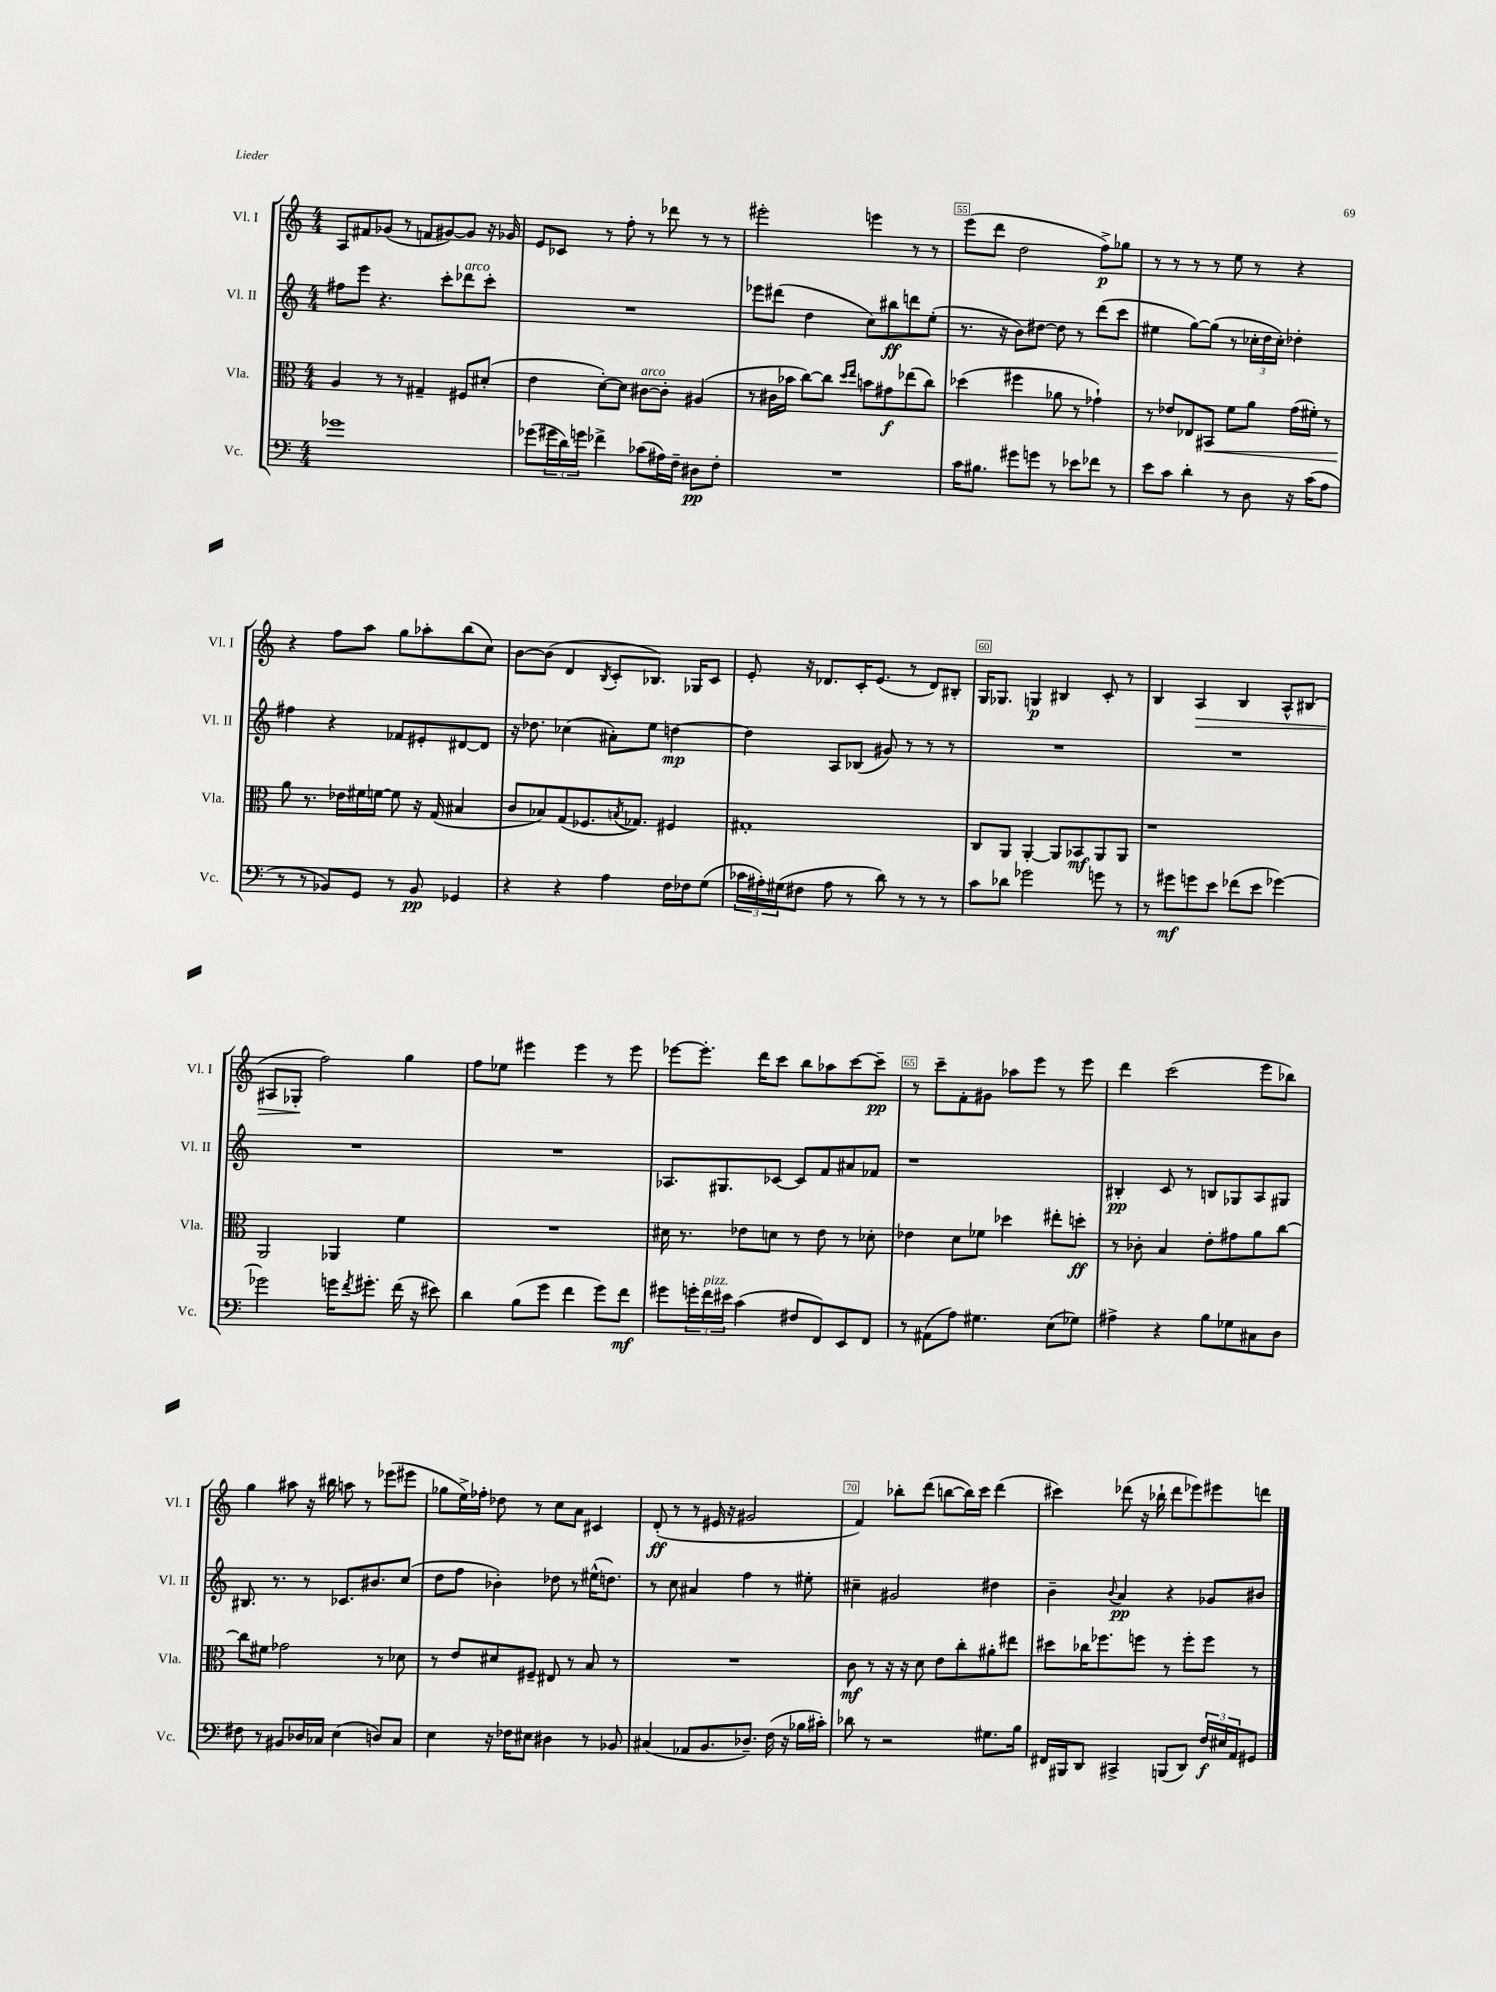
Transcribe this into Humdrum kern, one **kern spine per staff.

**kern	**dynam	**kern	**dynam	**kern	**dynam	**kern	**dynam
*part4	*part4	*part3	*part3	*part2	*part2	*part1	*part1
*staff4	*staff4	*staff3	*staff3	*staff2	*staff2	*staff1	*staff1
*I"Vc.	*	*I"Vla.	*	*I"Vl. II	*	*I"Vl. I	*
*I'Vc.	*	*I'Vla.	*	*I'Vl. II	*	*I'Vl. I	*
*clefF4	*	*clefC3	*	*clefG2	*	*clefG2	*
*k[]	*	*k[]	*	*k[]	*	*k[]	*
*M4/4	*	*M4/4	*	*M4/4	*	*M4/4	*
=52	=52	=52	=52	=52	=52	=52	=52
1g-X	.	4A/	.	8ff#X\L	.	8A/L	.
.	.	.	.	8eee\J	.	8f#X/	.
.	.	8r	.	4.r	.	(8g-X/J	.
.	.	8r	.	.	.	8r	.
.	.	4G#X~/	.	.	.	8fn/L	.
.	.	.	.	8ccc'\L	.	[8g#X/)	.
!	!	!	!	!LO:TX:a:i:t=arco	!	!	!
.	.	8F#X/L	.	8ddd-X\	.	8g#/J]	.
.	.	(8d#X'/J	.	8ccc'\J	.	16r	.
.	.	.	.	.	.	16g-X/	.
=53	=53	=53	=53	=53	=53	=53	=53
(8g-X\L	.	4e\	.	1r	.	8e/L	.
24g#X\L	.	.	.	.	.	8c-X/J	.
24d\)	.	.	.	.	.	.	.
24gn\JJ	.	.	.	.	.	.	.
4f-X^\	.	[8d'\L)	.	.	.	8r	.
.	.	8d\J]	.	.	.	8ff'\	.
!	!	!LO:TX:a:i:t=arco	!	!	!	!	!
(8c-X\L	.	[8c#X\L	.	.	.	8r	.
16A#X\L)	.	8c#'\J]	.	.	.	8ddd-X\	.
16F~\JJ	.	.	.	.	.	.	.
8D#X\L	pp	(4A#X/	.	.	.	8r	.
8F'\J	.	.	.	.	.	8r	.
=54	=54	=54	=54	=54	=54	=54	=54
1r	.	8r	.	8eee-X\L	.	2eee#X'\	.
.	.	16c#X\LL	.	(8ddd#X\J	.	.	.
.	.	16b-X\JJ	.	.	.	.	.
.	.	[8cc\L)	.	4dd\	.	.	.
.	.	8cc\J]	.	.	.	.	.
.	.	16qqdd/LL	.	.	.	.	.
.	.	16qqee/JJ	.	.	.	.	.
.	.	8bn\L	.	8cc\L)	.	4eeen\	.
.	.	8g#X\	f	8bb#X\	ff	.	.
.	.	(8ee-X\	.	8dddn\	.	8r	.
.	.	8cc\J)	.	(8ee'\J	.	8r	.
=55	=55	=55	=55	=55	=55	=55	=55
16c\KL	.	(4dd-X\	.	8.r	.	(8eee\L	.
8.B#X\J	.	.	.	.	.	.	.
.	.	.	.	.	.	8ddd\J	.
.	.	.	.	16r	.	.	.
8g#X\L	.	4ff#X\	.	8b\L)	.	2dd\	.
8gn\J	.	.	.	[8dd#X\J	.	.	.
8r	.	8a-X\	.	8dd#\]	.	.	.
8e-X\L	.	8r	.	8r	.	.	.
8f-X\J	.	4g-X`\)	.	(8ddd\L	.	8ff^\L)	p
8r	.	.	.	8ccc\J	.	8gg-X\J	.
=56	=56	=56	=56	=56	=56	=56	=56
8e\L	.	8r	.	4ee#X\	.	8r	.
8c\J	.	8e-X/L	.	.	.	8r	.
4d'\	.	8E-X/	.	[8gg\L)	.	8r	.
!	!	!	!LO:HP:b	!	!	!	!
.	.	8BB#X/J	<	(8gg\J]	.	8r	.
8r	.	8f\L	.	8r	.	8ee\	.
8D\	.	8a\J	.	24cc-X'\LL	.	8r	.
.	.	.	.	24dd\	.	.	.
.	.	.	.	24cc-'\JJ)	.	.	.
16r	.	(16g\LL	.	4dd-X'\	.	4r	.
(16c\KL	.	16f#X'\JJ)	.	.	.	.	.
8A\J	.	8r	.	.	.	.	.
!!LO:LB:g=z
=57	=57	=57	=57	=57	=57	=57	=57
8r	.	8a\	.	4ff#X\	.	4r	.
8r	.	8.r	[	.	.	.	.
8BB-X/L)	.	.	.	4r	.	8ff\L	.
.	.	16e-X\LL	.	.	.	.	.
8GG/J	.	16f#X\	.	.	.	8aa\J	.
.	.	[16fn\JJ	.	.	.	.	.
8r	.	8f\]	.	8f-X/L	.	8gg\L	.
8BB-/	pp	16r	.	8e#X'/	.	8aa-X'\	.
.	.	(16G/	.	.	.	.	.
4GG-X/	.	4B#X/	.	[8d#X/	.	(8bb\	.
.	.	.	.	8d#/J]	.	8cc\J)	.
=58	=58	=58	=58	=58	=58	=58	=58
4r	.	8c/L	.	16r	.	[8b\L	.
.	.	.	.	8.dd-X\	.	.	.
.	.	8B-X/)	.	.	.	(8b\J]	.
4r	.	(8G/	.	(4cc-X\	.	4d/	.
.	.	8.F-X/	.	.	.	.	.
.	.	.	.	.	.	8qB/	.
4A\	.	.	.	8a#X'\L)	.	8c'/L	.
.	.	8qBn/	.	.	.	.	.
.	.	8.G-X/J)	.	.	.	.	.
.	.	.	.	8ee\J	.	8.B-X/J)	.
16F\LL	.	4F#X/	.	[4ddn\	mp	.	.
16F-X\J	.	.	.	.	.	16G-X/KL	.
(8G\J	.	.	.	.	.	8c/J	.
=59	=59	=59	=59	=59	=59	=59	=59
24c-X\LL	.	1G#X'	.	4dd\]	.	8e'/	.
24A#X'\)	.	.	.	.	.	.	.
(24G#X\J	.	.	.	.	.	.	.
8F#X\J	.	.	.	.	.	16r	.
.	.	.	.	.	.	8.d-X/L	.
8A#\	.	.	.	8A/L	.	.	.
8r	.	.	.	(8B-X/J	.	16c'/K	.
.	.	.	.	.	.	(8.e/J	.
8d\)	.	.	.	8g#X/)	.	.	.
8r	.	.	.	8r	.	8r	.
8r	.	.	.	8r	.	8d-/L)	.
8r	.	.	.	8r	.	8B#X'/J	.
=60	=60	=60	=60	=60	=60	=60	=60
8c\L	.	8C/L	.	1r	.	16G/KL	.
.	.	.	.	.	.	8.G-X/J	.
8d-X\J	.	8AA/J	.	.	.	.	.
2g-X\	.	[4AA'/	.	.	.	4Gn/	p
.	.	8AA/L]	.	.	.	4B#X/	.
.	.	8BB-X/	mf	.	.	.	.
8gn\	.	8AA/	.	.	.	8c'/	.
8r	.	8AA/J	.	.	.	8r	.
=61	=61	=61	=61	=61	=61	=61	=61
8r	.	1r	.	1r	.	4B/	.
8g#X\L	mf	.	.	.	.	.	.
!	!	!	!	!	!	!	!LO:HP:b
8gn\	.	.	.	.	.	4A/	>
8e\J	.	.	.	.	.	.	.
(8f-X\L	.	.	.	.	.	4B/	.
8e\J	.	.	.	.	.	.	.
[4g-X\)	.	.	.	.	.	8A^^/L	.
.	.	.	.	.	.	(8B#X/J	.
!!LO:LB:g=z
=62	=62	=62	=62	=62	=62	=62	=62
2g-X\]	.	2AA/	.	1r	.	8A#X/L	.
.	.	.	.	.	.	8G-X'/J	.
.	.	.	.	.	.	2ff\)	]
16gn\KL	.	4AA-X/	.	.	.	.	.
8qf/	.	.	.	.	.	.	.
8.g#X'\J	.	.	.	.	.	.	.
(16f\	.	4f\	.	.	.	4gg\	.
16r	.	.	.	.	.	.	.
8e#X\)	.	.	.	.	.	.	.
=63	=63	=63	=63	=63	=63	=63	=63
4d\	.	1r	.	1r	.	8ff\L	.
.	.	.	.	.	.	8ee-X\J	.
(8B\L	.	.	.	.	.	4eee#X\	.
8g\J	.	.	.	.	.	.	.
4f\	.	.	.	.	.	4eee#\	.
8g\L)	.	.	.	.	.	8r	.
8f\J	mf	.	.	.	.	8eee#\	.
=64	=64	=64	=64	=64	=64	=64	=64
8g#X\L	.	16d#X\	.	8.A-X/L	.	[8eee-X\L	.
.	.	8.r	.	.	.	.	.
24gn'\L	.	.	.	.	.	8.eee-'\J]	.
!LO:TX:a:i:t=pizz.	!	!	!	!	!	!	!
24f\	.	.	.	.	.	.	.
.	.	.	.	8.G#X/	.	.	.
24e#X\JJ	.	.	.	.	.	.	.
(4c\	.	8e-X\L	.	.	.	.	.
.	.	.	.	.	.	16ddd\KL	.
.	.	8dn\J	.	[8c-X/J	.	8ccc\J	.
8F#X/L	.	8r	.	8c-/L]	.	8bb\L	.
8FF/)	.	8e-\	.	8f/	.	8aa-X\	.
8EE/	.	8r	.	8a#X/	.	[8ccc\	.
8FF/J	.	8d-X'\	.	8f-X/J	.	8ccc~\J]	pp
=65	=65	=65	=65	=65	=65	=65	=65
8r	.	4e-X\	.	1r	.	8r	.
(8AA#X\L	.	.	.	.	.	8ccc~\L	.
8A\J)	.	8d\L	.	.	.	8f'\	.
4.G#X\	.	8f-X\J	.	.	.	8g#X\J	.
.	.	4dd-X\	.	.	.	8aa-X\L	.
.	.	.	.	.	.	8eee\J	.
(8E\L	.	8ee#X'\L	.	.	.	8r	.
8G-X\J)	.	8ddn'\J	ff	.	.	8eee\	.
=66	=66	=66	=66	=66	=66	=66	=66
4A#X^\	.	8r	.	4B#X'/	pp	4ddd\	.
.	.	8c-X'\	.	.	.	.	.
4r	.	4B/	.	8c/	.	(2ccc\	.
.	.	.	.	8r	.	.	.
8B\L	.	8e'\L	.	8Bn/L	.	.	.
8G-X\	.	8g#X\	.	8G-X/	.	.	.
8C#X\	.	8a\	.	8A/	.	8eee\L	.
8D\J	.	[8cc\J	.	8G#X/J	.	8bb-X\J)	.
!!LO:LB:g=z
=67	=67	=67	=67	=67	=67	=67	=67
8F#X\	.	8cc\L]	.	8.B#X/	.	4gg\	.
8r	.	8f#X\J	.	.	.	.	.
.	.	.	.	8.r	.	.	.
8BB#X/L	.	2g-X\	.	.	.	8aa#X\	.
16D-X/L	.	.	.	8r	.	16r	.
16C-X/JJ	.	.	.	.	.	16bb#X\	.
(4E\	.	.	.	8.c-X/L	.	8aan\	.
.	.	.	.	.	.	8r	.
.	.	.	.	8.b#X/	.	.	.
8Dn/L)	.	8r	.	.	.	(8eee-X\L	.
8C-/J	.	8d-X\	.	(8cc/J	.	8eee#X\J	.
=68	=68	=68	=68	=68	=68	=68	=68
4E\	.	8r	.	8dd\L	.	8gg-X\L	.
.	.	8e/L	.	8ff\J	.	16ee^\L)	.
.	.	.	.	.	.	16ff-X'\JJ	.
16r	.	8d#X/	.	4b-X'\)	.	8dd-X\	.
16F-X\KL	.	.	.	.	.	.	.
8E#X\J	.	8F#X~/J	.	.	.	8r	.
4D#X\	.	8E#X/	.	8dd-X\	.	8cc\L	.
.	.	8r	.	8r	.	8a\J	.
8r	.	8B/	.	(16ee#X^^\KL	.	4c#X/	.
.	.	.	.	8.ddn\J)	.	.	.
8BB-X/	.	8r	.	.	.	.	.
=69	=69	=69	=69	=69	=69	=69	=69
(4C#X/	.	1r	.	8r	.	(8d'/	ff
.	.	.	.	8cc\	.	8r	.
8AA-X/L	.	.	.	4a#X/	.	8r	.
8.BB/	.	.	.	.	.	16e#X/	.
.	.	.	.	.	.	16r	.
.	.	.	.	4ff\	.	2g#X/	.
8.D-X~/J)	.	.	.	.	.	.	.
(16F\	.	.	.	8r	.	.	.
16r	.	.	.	.	.	.	.
16B-X\LL	.	.	.	8ee#X'\	.	.	.
16c#X'\JJ)	.	.	.	.	.	.	.
=70	=70	=70	=70	=70	=70	=70	=70
8d-X\	.	8c\	mf	4cc#X~\	.	4f/)	.
8r	.	8r	.	.	.	.	.
2r	.	16r	.	2g#X/	.	8bb-X'\L	.
.	.	16r	.	.	.	.	.
.	.	8d\	.	.	.	(8ddd\J	.
.	.	8e\L	.	.	.	[8bbn\L	.
.	.	8cc'\	.	.	.	16bb\L])	.
.	.	.	.	.	.	16ccc\JJ	.
8.G#X\L	.	8a#X'\	.	4dd#X\	.	(4ddd\	.
.	.	8ee#X\J	.	.	.	.	.
16B\Jk	.	.	.	.	.	.	.
=71	=71	=71	=71	=71	=71	=71	=71
16FF#X/LL	.	8dd#X\L	.	4b~\	.	4ccc#X\)	.
16BBB#X/J	.	.	.	.	.	.	.
8DD/J	.	16cc-X\K	.	.	.	.	.
.	.	8.ff-X\	.	.	.	.	.
.	.	.	.	8qqb/	.	.	.
4CC#X^/	.	.	.	4a/	pp	(8ddd-X\	.
.	.	8ffn\J	.	.	.	16r	.
.	.	.	.	.	.	16bb-X`\	.
(8BBBn/L	.	8r	.	4r	.	8ddd-\L	.
8DD/J)	.	8ff'\L	.	.	.	8eee-X\)	.
24F/LL	f	8ff\J	.	8g-X/L	.	8eee#X\	.
24E#X/	.	.	.	.	.	.	.
24AA/J	.	.	.	.	.	.	.
8GG#X/J	.	8r	.	8b#X/J	.	8dddn\J	.
==	==	==	==	==	==	==	==
*-	*-	*-	*-	*-	*-	*-	*-
